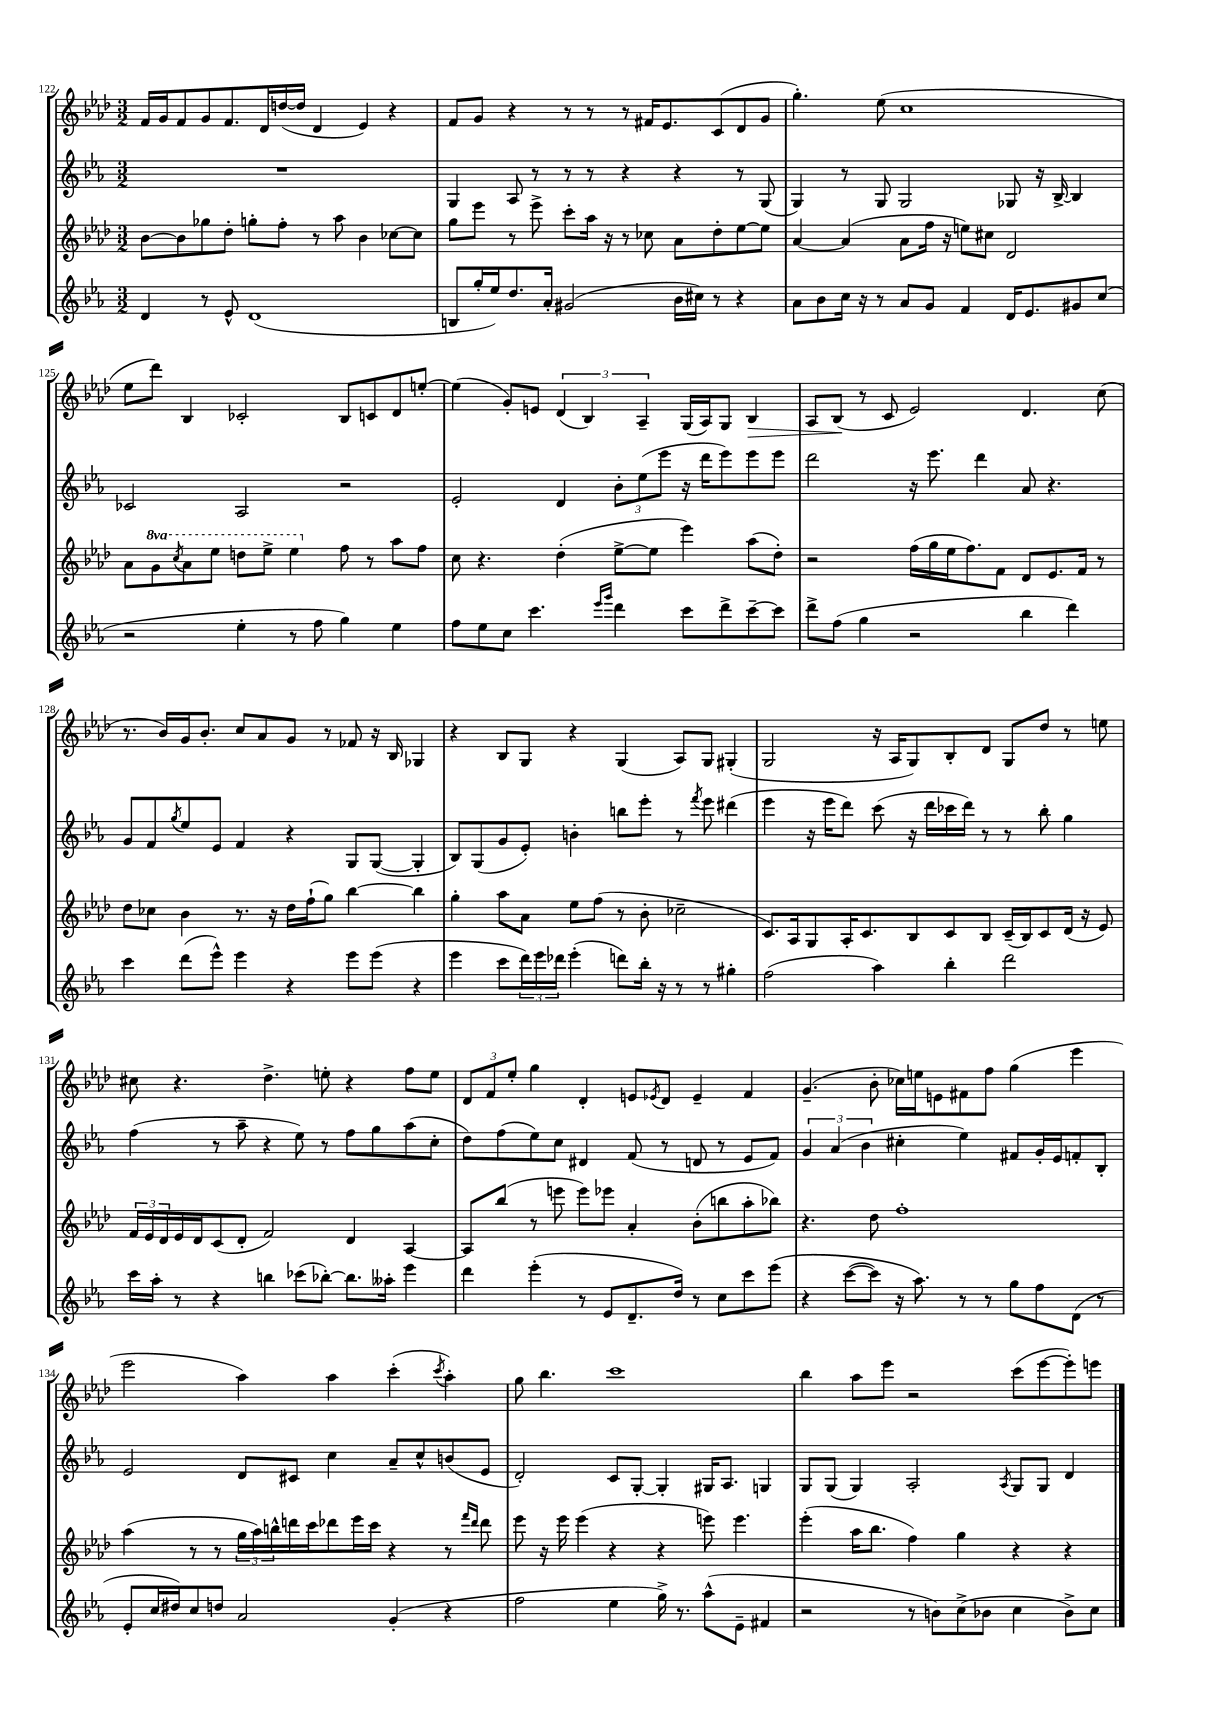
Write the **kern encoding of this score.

**kern	**kern	**kern	**kern	**dynam
*part4	*part3	*part2	*part1	*part1
*staff4	*staff3	*staff2	*staff1	*staff1
*clefG2	*clefG2	*clefG2	*clefG2	*
*k[b-e-a-]	*k[b-e-a-d-]	*k[b-e-a-]	*k[b-e-a-d-]	*
*M3/2	*M3/2	*M3/2	*M3/2	*
=122	=122	=122	=122	=122
4d/	[8b-\L	1.r	16f/LL	.
.	.	.	16g/J	.
.	8b-\]	.	8f/	.
8r	8gg-X\	.	8g/	.
8e-^^/	8dd-'\J	.	8.f/	.
(1d	8ggn'\L	.	.	.
.	.	.	16d-/L	.
.	8ff'\J	.	([16ddn/	.
.	.	.	16dd/JJ]	.
.	8r	.	4d-/	.
.	8aa-\	.	.	.
.	4b-\	.	4e-/)	.
.	[8cc-X\L	.	4r	.
.	8cc-\J]	.	.	.
=123	=123	=123	=123	=123
8Bn/L	8gg\L	4G/	8f/L	.
16gg'/L	8eee-\J	.	8g/J	.
16ee-/J)	.	.	.	.
8.dd/	8r	8A-/	4r	.
.	8eee-^\	8r	.	.
16a-'/Jk	.	.	.	.
(2g#X/	8ccc'\L	8r	8r	.
.	16aa-\Jk	8r	8r	.
.	16r	.	.	.
.	8r	4r	8r	.
.	8cc-X\	.	16f#X/KL	.
.	.	.	8.e-/	.
16b-\LL	8a-\L	4r	.	.
16cc#X\JJ)	.	.	.	.
8r	8dd-'\	.	(8c/	.
4r	[8ee-\	8r	8d-/	.
.	8ee-\J]	(8G/	8g/J	.
=124	=124	=124	=124	=124
8a-\L	[4a-/	4G/)	4.gg'\)	.
8b-\	.	.	.	.
16cc\Jk	(4a-/]	8r	.	.
16r	.	.	.	.
8r	.	8G/	(8ee-\	.
8a-/L	8a-\L	2G/	1cc	.
8g/J	16ff\Jk	.	.	.
.	16r	.	.	.
4f/	8een\L)	.	.	.
.	8cc#X\J	.	.	.
16d/KL	2d-/	8G-X/	.	.
8.e-/	.	.	.	.
.	.	16r	.	.
.	.	[16B-^/	.	.
8g#X/	.	4B-/]	.	.
(8cc/J	.	.	.	.
!!LO:LB:g=z
=125	=125	=125	=125	=125
2r	8a-\L	2c-X/	8ee-\L	.
*	*8va	*	*	*
.	8gg\	.	8ddd-\J)	.
.	8qccc/	.	.	.
.	8aa-\	.	4B-/	.
.	8eee-\J	.	.	.
4ee-'\	8dddn\L	2A-/	2c-X'/	.
.	8eee-^\J	.	.	.
8r	4eee-\	.	.	.
8ff\	.	.	.	.
*	*X8va	*	*	*
4gg\)	8ff\	2r	8B-/L	.
.	8r	.	8cn/	.
4ee-\	8aa-\L	.	8d-/	.
.	8ff\J	.	[8een'/J	.
=126	=126	=126	=126	=126
8ff\L	8cc\	2e-'/	(4ee\]	.
8ee-\	4.r	.	.	.
8cc\J	.	.	8g'/L)	.
4.ccc\	.	.	8en/J	.
.	(4dd-'\	4d/	(6d-/	.
.	.	.	6B-/)	.
16qqeee-/LL	.	.	.	.
16qqggg/JJ	.	.	.	.
4ddd\	[8ee-^\L	12b-'\L	.	.
.	.	(12ee-\	6A-~/	.
.	8ee-\J]	.	.	.
.	.	12eee-\J	.	.
8ccc\L	4eee-\)	16r	(16G/LL	.
.	.	16ddd\KL	16A-/J)	.
8ddd^\	.	8eee-\)	8G/J	.
!	!	!	!	!LO:HP:b
[8ccc~\	(8aa-\L	8eee-\	4B-/	>
8ccc\J]	8dd-'\J)	8eee-\J	.	.
=127	=127	=127	=127	=127
8ddd^\L	2r	2ddd\	8A-/L	.
(8ff\J	.	.	(8B-/J	.
4gg\	.	.	8r	]
.	.	.	8c/	.
2r	(16ff\LL	16r	2e-/)	.
.	16gg\	8.eee-\	.	.
.	16ee-\J	.	.	.
.	8.ff\)	.	.	.
.	.	4ddd\	.	.
.	8f\J	.	.	.
4bb-\	8d-/L	8a-/	4.d-/	.
.	8.e-/	4.r	.	.
4ddd\)	.	.	.	.
.	16f/Jk	.	.	.
.	8r	.	(8cc\	.
!!LO:LB:g=z
=128	=128	=128	=128	=128
4ccc\	8dd-\L	8g/L	8.r	.
.	8cc-X\J	8f/	.	.
.	.	.	16b-/LL)	.
.	.	8qgg/	.	.
(8ddd\L	4b-\	8ee-/	16g/J	.
.	.	.	8.b-'/J	.
8eee-^^\J)	.	8e-/J	.	.
4eee-\	8.r	4f/	8cc/L	.
.	.	.	8a-/	.
.	16r	.	.	.
4r	16dd-\LL	4r	8g/J	.
.	(16ff`\J	.	.	.
.	8gg\J)	.	8r	.
8eee-\L	[4bb-\	8G/L	8f-X/	.
(8eee-\J	.	([8G/J	16r	.
.	.	.	16B-/	.
4r	4bb-\]	4G'/]	4G-X/	.
=129	=129	=129	=129	=129
4eee-\	4gg'\	8B-/L)	4r	.
.	.	(8G/	.	.
8ccc\L	8aa-\L	8g/	8B-/L	.
24ddd\L)	8a-\J	8e-'/J)	8G/J	.
24eee-\	.	.	.	.
24ddd-X\JJ	.	.	.	.
(4eee-'\	8ee-\L	4bn'\	4r	.
.	(8ff\J	.	.	.
8dddn\L)	8r	8bbn\L	(4G/	.
16bb-'\Jk	8b-'\	8eee-'\J	.	.
16r	.	.	.	.
8r	2cc-X~\	8r	8A-/L)	.
.	.	8qfff/	.	.
8r	.	8eee-\	8G/J	.
4gg#X'\	.	(4ddd#X\	(4G#X'/	.
=130	=130	=130	=130	=130
(2ff\	8.c/L)	4eee-\	2G/	.
.	16A-/k	.	.	.
.	8G/	16r	.	.
.	.	16eee-\KL	.	.
.	16A-'/K	8ddd\J)	.	.
.	8.c/	.	.	.
4aa-\)	.	(8ccc\	16r	.
.	.	.	16A-/KL	.
.	8B-/	16r	8G/)	.
.	.	16ddd\LL	.	.
4bb-'\	8c/	16ccc-X\	8B-'/	.
.	.	16ddd\JJ)	.	.
.	8B-/J	8r	8d-/J	.
2ddd\	(16c~/LL	8r	8G/L	.
.	16B-/J)	.	.	.
.	8c/	8bb-'\	8dd-/J	.
.	(16d-/Jk	4gg\	8r	.
.	16r	.	.	.
.	8e-/)	.	8een\	.
!!LO:LB:g=z
=131	=131	=131	=131	=131
16ccc\LL	24f/LL	(4ff\	8cc#X\	.
.	24e-/	.	.	.
16aa-'\JJ	.	.	.	.
.	24d-/	.	.	.
8r	16e-/	.	4.r	.
.	16d-/J	.	.	.
4r	(8c/	8r	.	.
.	8d-'/J	8aa-~\	.	.
4bbn\	2f/)	4r	4.dd-^\	.
(8ccc-X\L	.	8ee-\)	.	.
[8bb-X'\J)	.	8r	8een'\	.
8.bb-\L]	4d-/	8ff\L	4r	.
.	.	8gg\	.	.
16aa--X'\Jk	.	.	.	.
4eee-\	[4A-/	(8aa-\	8ff\L	.
.	.	8cc'\J	8ee\J	.
=132	=132	=132	=132	=132
4ddd\	8A-/L]	8dd\L)	12d-/L	.
.	.	.	12f/	.
.	(8bb-/J	(8ff\	.	.
.	.	.	12ee-'/J	.
(4eee-'\	8r	8ee-\)	4gg\	.
.	8eeen\	8cc\J	.	.
8r	8eee\L)	4d#X/	4d-'/	.
8e-/L	8eee-X\J	.	.	.
8.d~/	4a-'/	(8f/	8en/L	.
.	.	.	8qe-X/	.
.	.	8r	8d-/J	.
16dd/Jk)	.	.	.	.
8r	(8b-'\L	8dn/	4e-~/	.
8cc\L	8bbn\	8r	.	.
8ccc\	8aa-'\	8e-/L	4f/	.
(8eee-\J	8bb-X\J)	8f/J)	.	.
=133	=133	=133	=133	=133
4r	4.r	6g/	(4.g~/	.
.	.	(6a-/	.	.
([8ccc\L	.	.	.	.
.	.	6b-\	.	.
8ccc\J])	8dd-\	.	8b-'\	.
16r	1ff'	4cc#X'\	16cc-X\LL)	.
8.aa-\)	.	.	16een\J	.
.	.	.	8en\	.
8r	.	4ee-\)	8f#X\	.
8r	.	.	8ff\J	.
8gg\L	.	8f#X/L	(4gg\	.
8ff\	.	16g'/L	.	.
.	.	16e-/J	.	.
(8d\J	.	8fn'/	4eee-\	.
8r	.	8B-'/J	.	.
!!LO:LB:g=z
=134	=134	=134	=134	=134
8e-'/L	(4aa-\	2e-/	2eee-\	.
16cc/L	.	.	.	.
16dd#X/J)	.	.	.	.
8cc/	8r	.	.	.
8ddn/J	8r	.	.	.
2a-/	24gg\LL	8d/L	4aa-\)	.
.	24aa-\)	.	.	.
.	24bbn^^\	.	.	.
.	16dddn\	8c#X/J	.	.
.	16ccc\J	.	.	.
.	8ddd-X\	4cc\	4aa-\	.
.	16eee-\L	.	.	.
.	16ccc\JJ	.	.	.
(4g'/	4r	8a-~/L	(4ccc'\	.
.	.	8cc^^/	.	.
.	.	.	8qccc/	.
4r	8r	(8bn/	4aa-'\)	.
.	16qqfff/LL	.	.	.
.	16qqddd-/JJ	.	.	.
.	8ddd-\	8e-/J	.	.
=135	=135	=135	=135	=135
2ff\	8eee-\	2d'/)	8gg\	.
.	16r	.	4.bb-\	.
.	16eee-\	.	.	.
.	(4eee-\	.	.	.
4ee-\	4r	8c/L	1ccc	.
.	.	[8G'/J	.	.
16gg^\)	4r	4G'/]	.	.
8.r	.	.	.	.
(8aa-^^\L	8eeen\)	16G#X/KL	.	.
.	.	8.A-/J	.	.
8e-~\J	4.eee\	.	.	.
4f#X/	.	4Gn/	.	.
=136	=136	=136	=136	=136
2r	(4eee-'\	8G/L	4bb-\	.
.	.	(8G/J	.	.
.	16aa-\KL	4G/)	8aa-\L	.
.	8.bb-\J	.	.	.
.	.	.	8eee-\J	.
8r	4ff\)	2A-'/	2r	.
8bn\L)	.	.	.	.
(8cc^\	4gg\	.	.	.
8b-X\J	.	.	.	.
.	.	8qA-/	.	.
4cc\	4r	8G/L	(8ccc\L	.
.	.	8G/J	[8eee-\	.
8b-^\L)	4r	4d/	8eee-'\])	.
8cc\J	.	.	8eeen\J	.
==	==	==	==	==
*-	*-	*-	*-	*-
